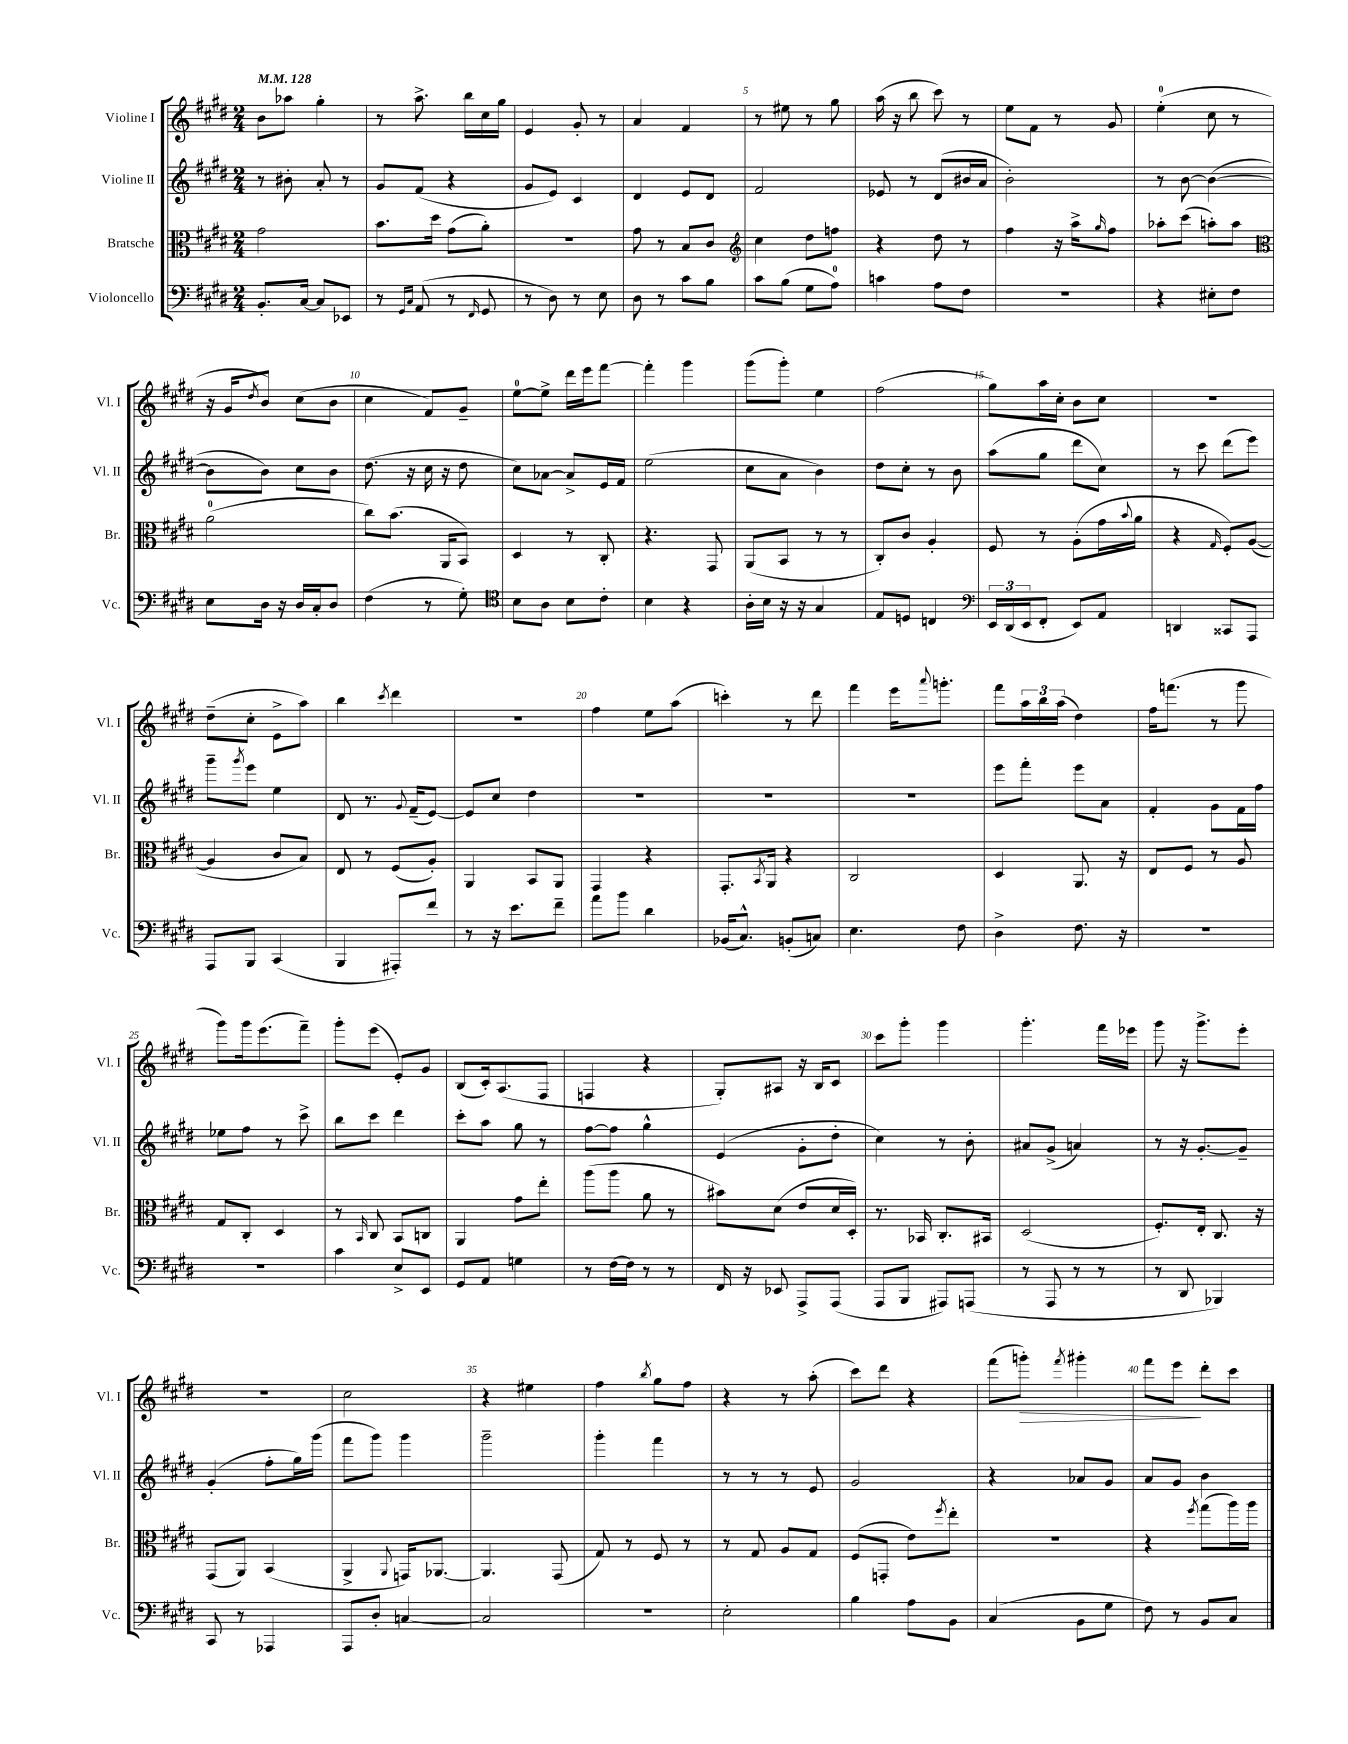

**kern	**kern	**kern	**kern
*staff4	*staff3	*staff2	*staff1
*clefF4	*clefC3	*clefG2	*clefG2
*k[f#c#g#d#]	*k[f#c#g#d#]	*k[f#c#g#d#]	*k[f#c#g#d#]
*M2/4	*M2/4	*M2/4	*M2/4
*MM128	*MM128	*MM128	*MM128
8.BB'	2g#	8r	8b
.	.	8b#'	8aa-
[16C#	.	.	.
8C#]	.	8a'	4gg#'
8EE-	.	8r	.
=	=	=	=
8r	8.b	8g#	8r
16qqGG#	.	.	.
16qqC#	.	.	.
(8AA	.	(8f#	8.aa^
.	16dd#	.	.
8r	(8g#	4r	.
.	.	.	16bb
16qqFF#	.	.	.
8GG#	8a')	.	16cc#
.	.	.	16gg#
=	=	=	=
8r	2r	8g#	4e
8D#)	.	8e)	.
8r	.	4c#	8g#'
8E	.	.	8r
=	=	=	=
8D#	8g#	4d#	4a
8r	8r	.	.
8c#	8B	8e	4f#
8B	8c#	8d#	.
=	=	=	=
*	*clefG2	*	*
8c#	4cc#	2f#	8r
(8B	.	.	8ee#
8G#	8dd#	.	8r
8A)	8ff	.	8gg#
=	=	=	=
4c	4r	8e-	(16aa
.	.	.	16r
.	.	8r	8bb
8A	8dd#	(8d#	8ccc#)
8F#	8r	16b#	8r
.	.	16a	.
=	=	=	=
2r	4ff#	2b')	8ee
.	.	.	8f#
.	16r	.	8r
.	16aa^	.	.
.	16qqgg#	.	.
.	8ff#	.	8g#
=	=	=	=
4r	8aa-'	8r	(4ee'
.	(8ccc#	[8b	.
8E#'	8aa')	(4b_	8cc#
8F#	8aa	.	8r
=	=	=	=
*	*clefC3	*	*
8E	(2a	8b]	16r
.	.	.	16g#
.	.	.	8qdd#
16D#	.	8b)	8b)
16r	.	.	.
16D#	.	8cc#	(8cc#
16C#'	.	.	.
8D#	.	8b	8b
=	=	=	=
(4F#	8cc#)	(8.dd#	4cc#
.	(8.b	.	.
.	.	16r	.
8r	.	16cc#	8f#)
.	16AA	16r	.
8G#')	8BB)	8dd#	8g#~
=	=	=	=
*clefC4	*	*	*
8B	4D#	8cc#)	[8ee
8A	.	[8a-	8ee^]
8B	8r	8a-^]	16ddd#
.	.	.	16eee
8c#'	8C#'	16e	[8fff#
.	.	16f#	.
=	=	=	=
4B	4.r	(2ee	4fff#']
4r	.	.	4ggg#
.	8GG#	.	.
=	=	=	=
16A'	(8AA	8cc#	(8ggg#
16B	.	.	.
16r	8BB	8a	8ggg#')
16r	.	.	.
4G#	8r	4b)	4ee
.	8r	.	.
=	=	=	=
8E	8C#')	8dd#	(2ff#
8D	8c#	8cc#'	.
4C	4A'	8r	.
.	.	8b	.
=	=	=	=
*clefF4	*	*	*
24EE	8F#	(8aa	8gg#)
(24DD#	.	.	.
24EE	.	.	.
8FF#'	8r	8gg#	16aa
.	.	.	16cc#'
8EE)	(8A'	8ddd#	8b
8AA	16g#	8cc#)	8cc#
.	8qqb	.	.
.	16a	.	.
=	=	=	=
4DD	4r	8r	2r
.	.	8ccc#	.
.	16qqG#	.	.
8CC##	8F#')	(8ddd#	.
8AAA	([8A	8eee)	.
=	=	=	=
8AAA	4A]	8ggg#~	(8dd#~
.	.	8qggg#	.
8BBB	.	8eee	8cc#'
(4CC#	8c#	4ee	8e^
.	8B)	.	8aa)
=	=	=	=
4BBB	8E	8d#	4bb
.	8r	8.r	.
.	.	.	8qccc#
8AAA#')	(8F#	.	4ddd#
.	.	8qqg#	.
.	.	(16f#~	.
8f#	8A')	[8e)	.
=	=	=	=
8r	4AA	8e]	2r
16r	.	8cc#	.
8.e	.	.	.
.	8BB	4dd#	.
8f#~	8AA	.	.
=	=	=	=
8a	4GG#	2r	4ff#
8b	.	.	.
4d#	4r	.	8ee
.	.	.	(8aa
=	=	=	=
(16BB-	8.GG#'	2r	4ccc')
8.C#^^)	.	.	.
.	8qBB	.	.
.	16AA	.	.
(8BB'	4r	.	8r
8C)	.	.	8ddd#
=	=	=	=
4.E	2C#	2r	4fff#
.	.	.	16eee
.	.	.	8qqaaa
.	.	.	8.ggg'
8F#	.	.	.
=	=	=	=
4D#^	4D#	8eee	8fff#
.	.	8fff#'	24aa
.	.	.	24bb
.	.	.	(24aa
8.F#	8.AA	8eee	4dd#)
.	.	8a	.
16r	16r	.	.
=	=	=	=
2r	8E	4f#'	16ff#
.	.	.	(8.fff
.	8F#	.	.
.	8r	8g#	8r
.	8A	16f#	8ggg#
.	.	16ff#	.
=	=	=	=
2r	8G#	8ee-	8ggg#)
.	8C#'	8ff#	16ggg#
.	.	.	(8.eee
.	4D#	8r	.
.	.	8ccc#^	8fff#~)
=	=	=	=
4c#	8r	8bb	8ggg#'
.	16qqBB	.	.
.	8C#	8ccc#	(8eee
8E^	8BB	4ddd#	8e')
8EE	8C	.	8g#
=	=	=	=
8GG#	4AA	8ccc#'	(8B
8AA	.	8aa	16c#')
.	.	.	(8.A
4G	8g#	8gg#	.
.	8ee'	8r	8F#
=	=	=	=
8r	(8aa	[8ff#	4F
[16F#	8aa	8ff#]	.
16F#]	.	.	.
8r	8a	4gg#^^	4r
8r	8r	.	.
=	=	=	=
16FF#	8b#)	(4e	8G#')
16r	.	.	.
8EE-	(8d#	.	8A#
8AAA^	8e	8g#'	16r
.	.	.	16B
(8AAA	16d#	8dd#'	8c#
.	16D#')	.	.
=	=	=	=
8AAA	8.r	4cc#)	8ccc#
8BBB	.	.	8ggg#'
.	16BB-	.	.
8AAA#)	8.C#'	8r	4ggg#
(8AAA	.	8b'	.
.	16BB#	.	.
=	=	=	=
8r	(2D#	8a#	4.ggg#'
8AAA	.	(8g#^	.
8r	.	4a)	.
8r	.	.	16fff#
.	.	.	16eee-
=	=	=	=
8r	8.F#')	8r	8ggg#
8DD#	.	16r	16r
.	16E'	[8.g#'	8.ggg#^
4BBB-)	8.C#	.	.
.	.	8g#~]	8eee'
.	16r	.	.
=	=	=	=
8CC#	(8GG#	(4g#'	2r
8r	8AA)	.	.
4AAA-	(4BB	8ff#'	.
.	.	16gg#)	.
.	.	(16ggg#	.
=	=	=	=
8AAA	4AA^	8fff#	2cc#
8D#'	.	8ggg#)	.
.	8qqAA	.	.
[4C	16GG)	4ggg#	.
.	[8.AA-	.	.
=	=	=	=
2C]	4.AA-]	2ggg#~	4r
.	.	.	4ee#
.	(8GG#	.	.
=	=	=	=
2r	8G#)	4ggg#'	4ff#
.	8r	.	.
.	.	.	8qbb
.	8F#	4fff#	8gg#
.	8r	.	8ff#
=	=	=	=
2E'	8r	8r	4r
.	8G#	8r	.
.	8A	8r	8r
.	8G#	8e	(8aa'
=	=	=	=
4B	(8F#	2g#	8ccc#)
.	8GG'	.	8ddd#
8A	8e)	.	4r
.	8qff#	.	.
8BB	8ee'	.	.
=	=	=	=
(4C#	2r	4r	(8fff#
.	.	.	8ggg')
.	.	.	8qfff#
8BB	.	8a-	4ggg#'
8G#	.	8g#	.
=	=	=	=
8F#)	4r	8a	8fff#
8r	.	8g#	8eee
.	8qff#	.	.
8BB	(8gg#	4b	8ddd#'
8C#	16aa)	.	8ccc#
.	16aa	.	.
==	==	==	==
*-	*-	*-	*-
